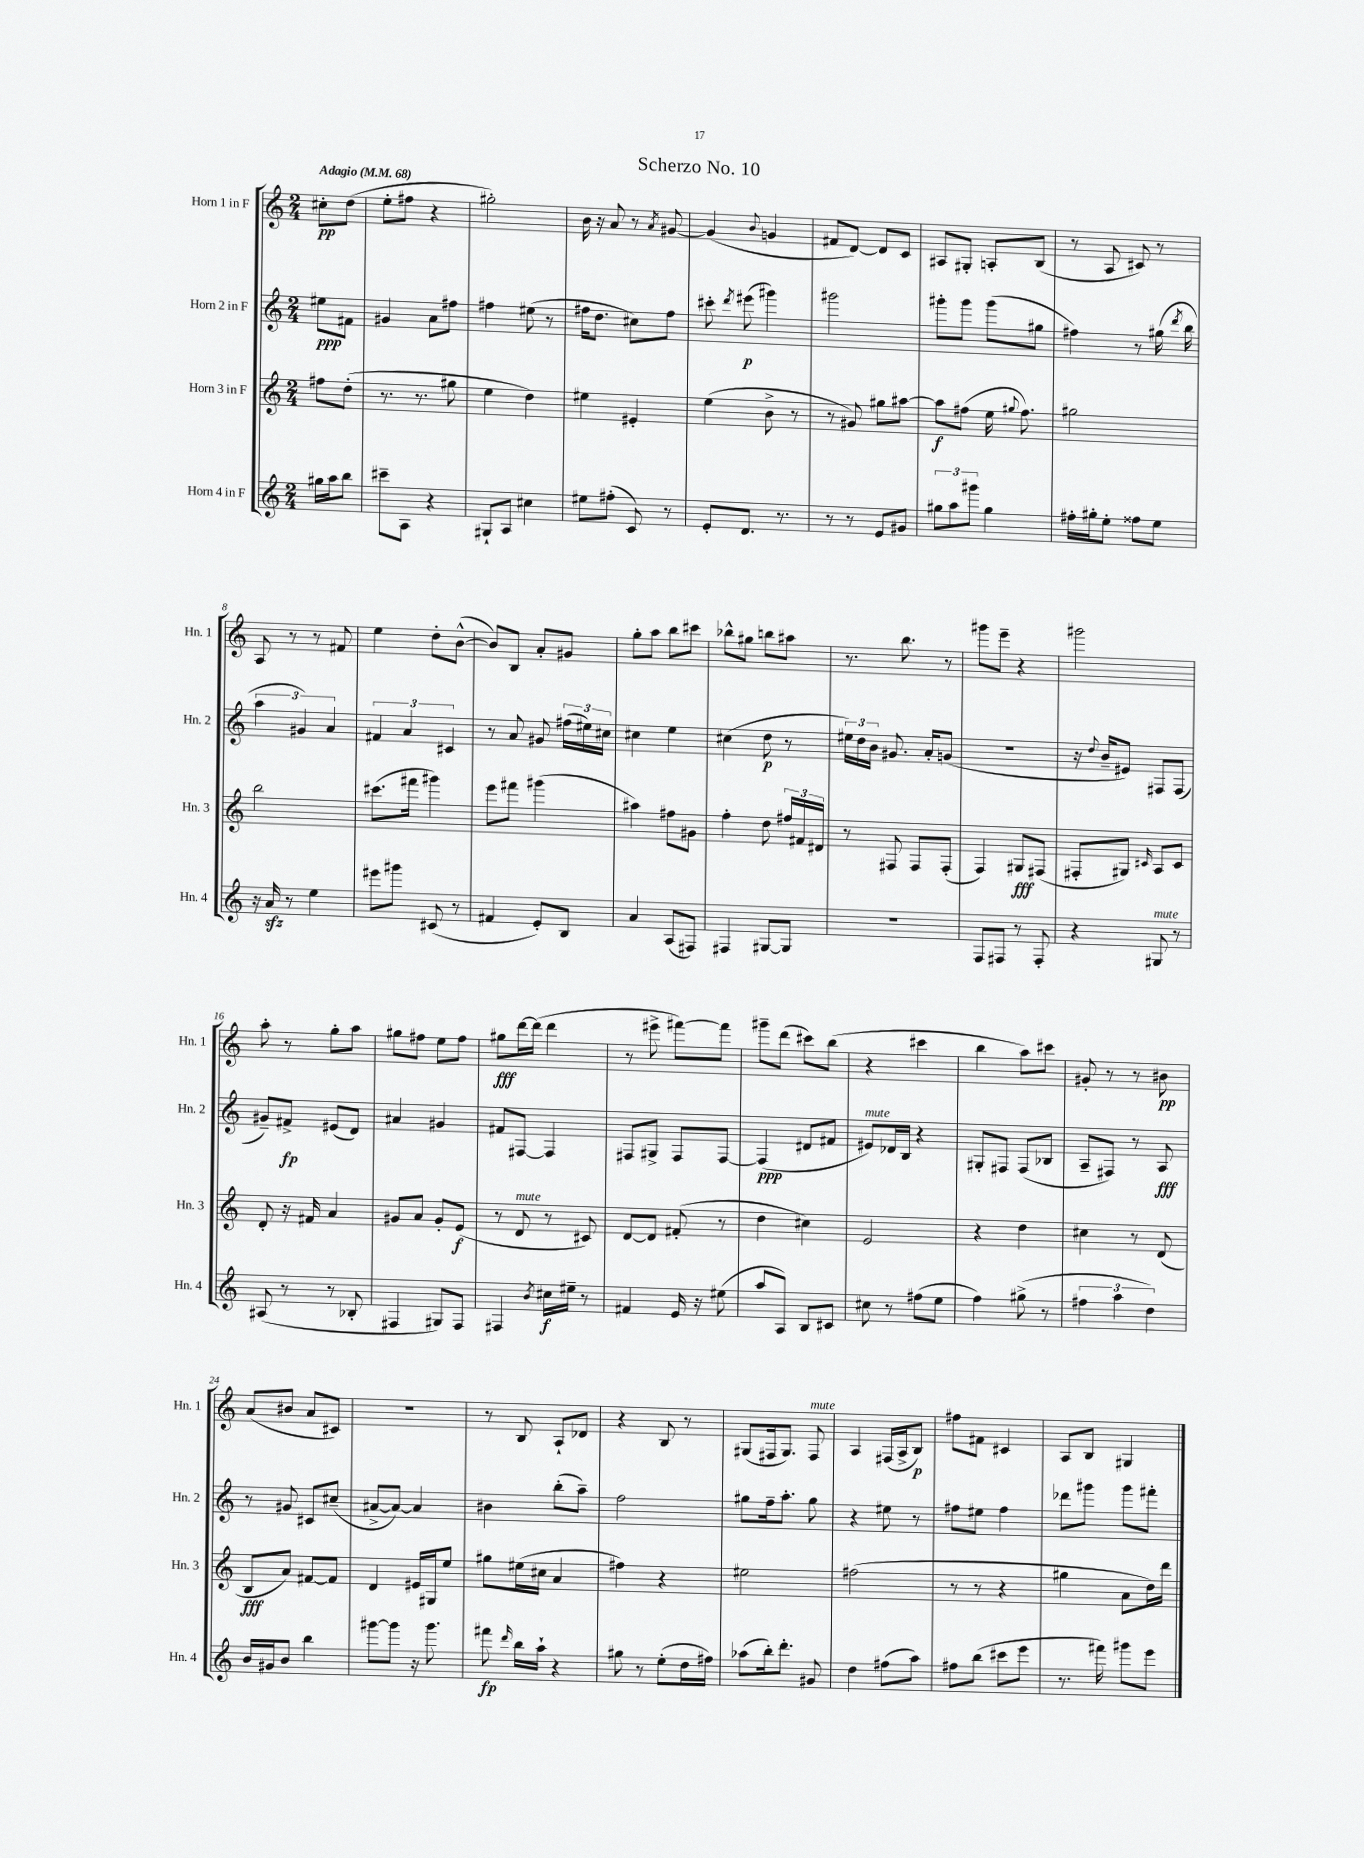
\header { title = "Scherzo No. 10" }
<<
\new StaffGroup <<
\new Staff = "s0" \with { instrumentName = "Horn 1 in F" shortInstrumentName = "Hn. 1" } {
    \clef treble \key c \major \numericTimeSignature \time 2/4 \partial 4 \tempo "Adagio" 4 = 68
    \autoBeamOff cis''8[-.\pp d''8]( |
    e''8[-. fis''8] r4 |
    gis''2-.) |
    b'16 r16 a'8 r8 \acciaccatura { a'8 } gis'8~ |
    gis'4( \appoggiatura { b'8 } g'4 |
    fis'8[ d'8]~) d'8[ c'8] |
    ais8[ gis8]-. a8[-. b8]( |
    r8 a8 cis'8) r8 |
    a8 r8 r8 fis'8 |
    e''4 d''8[-. b'8]~-^( |
    b'8[) b8] a'8[-. gis'8] |
    g''8[-. a''8] b''8[ cis'''8] |
    bes''8[-^ gis''8] b''8[ ais''8] |
    r8. b''8. r8 |
    gis'''8[ e'''8]-- r4 |
    gis'''2 |
    a''8-. r8 g''8[-. a''8] |
    gis''8[ fis''8] e''8[ fis''8] |
    gis''8[\fff d'''16~ d'''16]( d'''4 |
    r8 eis'''8-> fis'''8[~) fis'''8] |
    gis'''8[-- d'''8]( cis'''8[) b''8]( |
    r4 cis'''4 |
    b''4 a''8[) cis'''8] |
    gis'8-. r8 r8 bis'8\pp |
    a'8[( bis'8] a'8[ cis'8]) |
    r2 |
    r8 b8 a8[-! des'8] |
    r4 b8 r8 |
    gis8[( fis16 gis8.]) fis8^\markup { \italic "mute" } |
    a4 fis16[( a16-> b8]\p) |
    fis''8[ fis'8] cis'4 |
    a8[ b8] gis4 \bar "|." |
}
\new Staff = "s1" \with { instrumentName = "Horn 2 in F" shortInstrumentName = "Hn. 2" } {
    \clef treble \key c \major \numericTimeSignature \time 2/4 \partial 4
    \autoBeamOff eis''8[\ppp fis'8] |
    gis'4 a'8[ fis''8] |
    fis''4 eis''8( r8 |
    fis''16[ d''8.] cis''8[) fis''8] |
    cis'''8-. \acciaccatura { d'''8 } eis'''8\p( gis'''4) |
    gis'''2 |
    gis'''8[-. gis'''8] gis'''8[( gis''8] |
    fis''4) r8 gis''16( \acciaccatura { d'''8 } b''16 |
    \tuplet 3/2 { a''4 gis'4) a'4 } |
    \tuplet 3/2 { fis'4 a'4 cis'4 } |
    r8 a'8 gis'8 \tuplet 3/2 { fis''16[( eis''16) cis''16] } |
    cis''4 e''4 |
    cis''4( d''8\p r8 |
    \tuplet 3/2 { eis''16[) d''16 b'16] } gis'8. a'16[-. g'8]( |
    r2 |
    r16 \appoggiatura { d''8 } b'16[-- eis'8]) fis8[ fis8]( |
    gis'8[--) fis'8]->\fp eis'8[( d'8]) |
    ais'4 gis'4 |
    fis'8[ fis8]~ fis4 |
    fis8[ gis8]-> fis8[ fis8]~ |
    fis4\ppp( dis'8[ fis'8] |
    eis'8[^\markup { \italic "mute" }) des'16 b16] r4 |
    gis8[-. fis8] fis8[( bes8] |
    a8[-- fis8]) r8 a8\fff |
    r8 gis'8 cis'8[ cis''8]--( |
    ais'8[~-> ais'8]~) ais'4 |
    bis'4 b''8[-.( a''8]--) |
    f''2 |
    gis''8[ f''16-- a''8.]-. gis''8 |
    r4 eis''8 r8 |
    fis''8[ eis''8] fis''4 |
    des'''8[ gis'''8] gis'''8[ fis'''8]-. \bar "|." |
}
\new Staff = "s2" \with { instrumentName = "Horn 3 in F" shortInstrumentName = "Hn. 3" } {
    \clef treble \key c \major \numericTimeSignature \time 2/4 \partial 4
    \autoBeamOff fis''8[ d''8]-.( |
    r8. r8. gis''8 |
    e''4 d''4) |
    eis''4 eis'4-. |
    e''4( b'8-> r8 |
    r8 gis'8) gis''8[ ais''8]~ |
    ais''8[\f fis''8]( e''16 \appoggiatura { gis''8 } fis''8.) |
    gis''2 |
    b''2 |
    cis'''8.[( fis'''16] gis'''4) |
    e'''8[ fis'''8] gis'''4( |
    ais''4) fis''8[ gis'8] |
    f''4-. d''8 \tuplet 3/2 { fis''16[ fis'16 dis'16] } |
    r8 fis8 fis8[ fis8]-.( |
    f4) gis8[\fff fis8]( |
    fis8[-. gis8]) \grace { cis'16 } a8[ cis'8] |
    d'8-. r16 fis'16 a'4 |
    gis'8[ a'8] gis'8[-. e'8]\f( |
    r8 d'8^\markup { \italic "mute" } r8 cis'8) |
    d'8[~ d'8] fis'8-.( r8 |
    d''4 cis''4) |
    e'2 |
    r4 d''4 |
    cis''4 r8 d'8( |
    b8[\fff a'8]) fis'8[~ fis'8] |
    d'4 eis'16[ gis16 e''8] |
    gis''8[ eis''16( cis''16] a'4 |
    fis''4) r4 |
    eis''2 |
    fis''2( |
    r8 r8 r4 |
    gis''4 a'8[ d''16) d'''16] \bar "|." |
}
\new Staff = "s3" \with { instrumentName = "Horn 4 in F" shortInstrumentName = "Hn. 4" } {
    \clef treble \key c \major \numericTimeSignature \time 2/4 \partial 4
    \autoBeamOff gis''16[ a''16 b''8] |
    cis'''8[-- a8] r4 |
    gis8[-! a8] cis''4 |
    eis''8[ fis''8]-.( c'8) r8 |
    e'8[-. d'8.] r8. |
    r8 r8 e'8[ gis'8] |
    \tuplet 3/2 { gis''8[ a''8 gis'''8] } gis''4 |
    fis''16[-. gis''16-. e''8]-. fisis''8[ e''8] |
    r16 a'16\sfz r8 e''4 |
    eis'''8[ gis'''8] cis'8( r8 |
    fis'4 e'8[-.) b8] |
    a'4 a8[( fis8]) |
    fis4 gis8[~ gis8] |
    R2 |
    f8[ fis8] r8 fis8-. |
    r4 gis8^\markup { \italic "mute" } r8 |
    ais8( r8 r8 bes8-. |
    fis4 gis8[) fis8] |
    fis4 \acciaccatura { b'8 } cis''16[\f eis''16]-- r8 |
    fis'4 e'16 r16 eis''8( |
    a''8[ a8]) b8[ cis'8] |
    cis''8 r8 fis''8[( e''8] |
    f''4) gis''8->( r8 |
    \tuplet 3/2 { fis''4 a''4 d''4) } |
    b'16[ gis'16 b'8] b''4 |
    gis'''8[~ gis'''8] r16 gis'''8. |
    fis'''8\fp \grace { d'''16 } b''16[ a''16]-! r4 |
    gis''8 r8 e''8[-.( d''16 fis''16]) |
    aes''8[( b''16-.) d'''8.]-. gis'8 |
    d''4 fis''8[( a''8]) |
    fis''8[ b''8]( cis'''8[ e'''8] |
    r8. fis'''16) gis'''8[ e'''8] \bar "|." |
}
>>
>>
